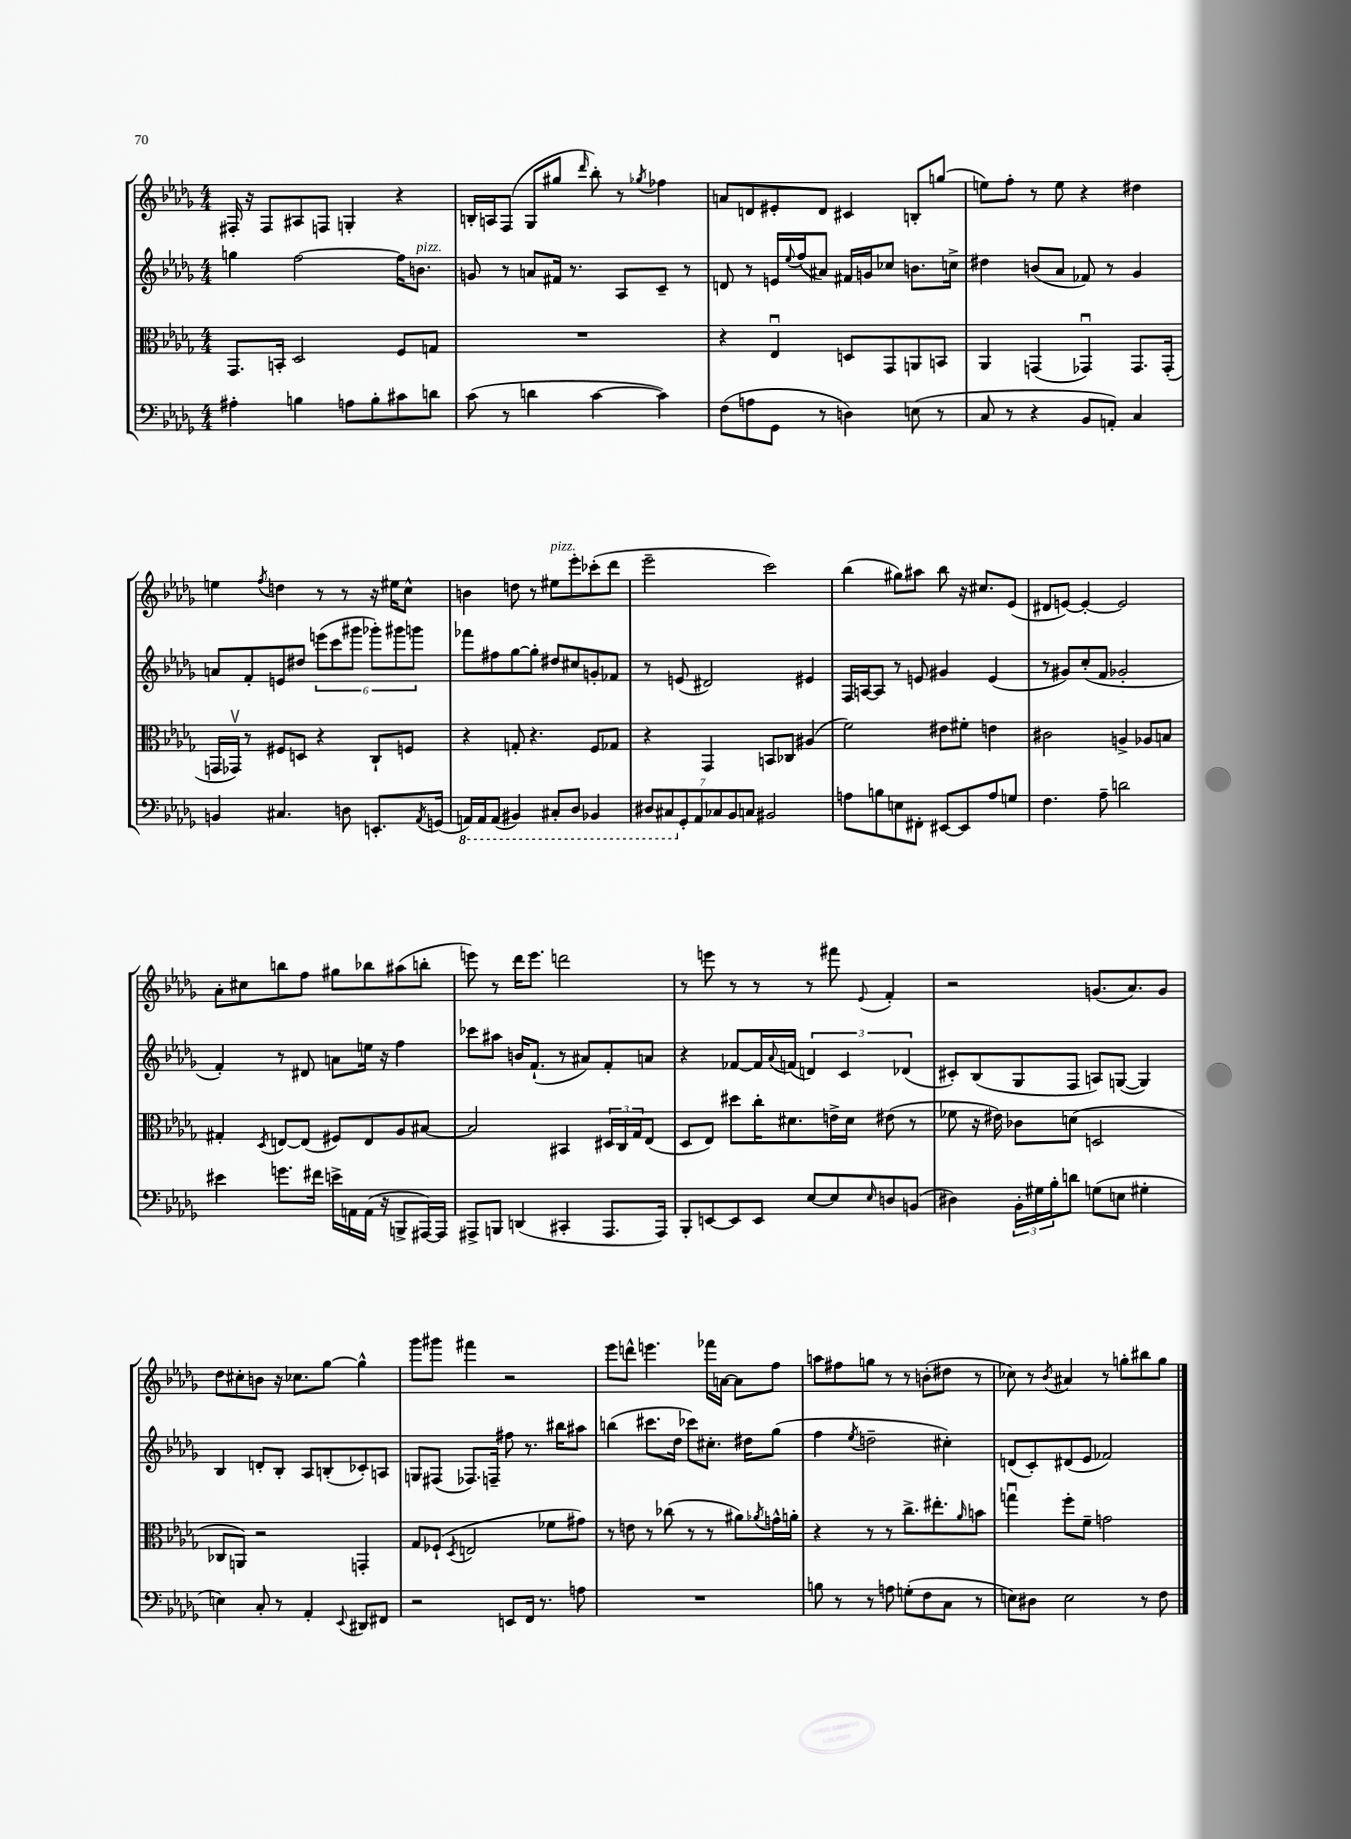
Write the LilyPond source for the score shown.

<<
\new StaffGroup <<
\new Staff = "s0" {
    \clef treble \key des \major \numericTimeSignature \time 4/4
    fis16-. r16 fis8 ais8 f8 g4-. r4 |
    b16-. a16 f8( ges8 gis''8 \grace { des'''16 } bes''8-.) r8 \acciaccatura { ges''8 } fes''4 |
    a'8 d'8 eis'8-. d'8 cis'4 b8-. g''8( |
    e''8) f''8-. r8 e''8 r4 dis''4 |
    e''4 \acciaccatura { f''8 } d''4 r8 r8 r16 eis''16 c''8-^ |
    b'4 d''8 r8 eis''8^\markup { \italic "pizz." } ees'''8-. ces'''8-.( des'''8 |
    ees'''2-- c'''2) |
    bes''4( gis''8) ais''8 bes''8 r16 cis''8. ees'8( |
    dis'8 e'8~) e'4~-. e'2 |
    aes'8-. cis''8 b''8 f''8 gis''8 bes''8 ais''8( b''8-. |
    e'''8) r8 des'''16 e'''8. d'''2 |
    r8 e'''8 r8 r8 r8 fis'''8 \appoggiatura { ees'8 } f'4-. |
    r2 g'8.( aes'8.) g'8 |
    des''8 cis''8-. b'8 r16 ces''8. ges''8~ ges''4-^ |
    ges'''8 gis'''8 fis'''4 r2 |
    ees'''8 d'''8-^ e'''4. fes'''16 a'16~ a'8 f''8 |
    a''8 fis''8 g''8 r8 r8 b'8-.( dis''8 r8 |
    ces''8) r8 \acciaccatura { bes'8 } ais'4 r8 g''8-. bis''8 g''8 \bar "|." |
}
\new Staff = "s1" {
    \clef treble \key des \major \numericTimeSignature \time 4/4
    g''4 f''2~ f''16 b'8.^\markup { \italic "pizz." } |
    g'8 r8 a'8 fis'16 r8. aes8 c'8-- r8 |
    d'8 r8 e'16 \appoggiatura { ees''8 } f''16( ais'8) fis'16 g'16 ces''8 b'8. c''16-> |
    dis''4 b'8( aes'8 fes'8) r8 ges'4 |
    a'8 f'8-. e'8 dis''8 \tuplet 6/4 { e'''8( c'''8 gis'''8 ges'''8-.) gis'''8 g'''8 } |
    fes'''8 fis''8 ges''8~ ges''8-. dis''8 cis''8 g'8-. fes'8 |
    r8 e'8( dis'2) eis'4 |
    f16 a16~ a8 r8 e'8 gis'4 e'4( |
    r8 gis'8) c''8-.( f'8 ges'2-. |
    f'4-.) r8 dis'8 a'8 e''16 r16 f''4 |
    ces'''8 ais''8 b'16 f'8.-!( r8 ais'8) f'8-. a'8 |
    r4 fes'8~ fes'16 \appoggiatura { aes'8 } f'16( \tuplet 3/2 { d'4) c'4 des'4( } |
    cis'8-.) bes8( ges8 f8 a8) g8~( g4) |
    bes4 d'8-. bes8-. aes8 b8-.( ces'8-.) a8 |
    g8 fis8( fes8.) f16-- fis''8 r8. bis''16 ais''8 |
    b''4( cis'''8. des''16 ces'''8) cis''8.-. dis''16 ges''8( |
    f''4 \acciaccatura { ees''8 } d''2-- cis''4-.) |
    d'8( c'8-.) dis'8( ees'8 fes'2) \bar "|." |
}
\new Staff = "s2" {
    \clef alto \key des \major \numericTimeSignature \time 4/4
    ges,8. b,16-. des2 f8 g8 |
    R1 |
    r4 ees4\downbow d8 ges,8 a,8 b,8 |
    aes,4 g,4( ges,4\downbow) ges,8. ges,16-.( |
    g,16 ges,16\upbow) r8 fis8 d8 r4 c8-! f8 |
    r4 g8-. r4. f8 ges8 |
    r4 ges,4 b,8 ces8 ais4( |
    f'2) eis'8 fis'8-. e'4 |
    cis'2 a4-> aes8 b8 |
    gis4-. \acciaccatura { des8 } e8~ e8( fis8) e8 aes8 bis8~ |
    bis2 bis,4 \tuplet 3/2 { dis16 c16 ges16 } ees8( |
    des8 ees8) dis''8 c''16-. dis'8. e'16-> dis'16 eis'8( r8 |
    fes'8 r16 eis'16) ces'8 d'8( d2 |
    ces8 a,8) r2 g,4-. |
    ges8 fes8-!( \acciaccatura { des8 } e2 fes'8 gis'8) |
    r8 e'8 r8 ces''8( r8 r8 ais'8) \acciaccatura { aes'8 } g'16-^ a'16-. |
    r4 r8 r8 c''8.-> eis''8.-. \grace { aes'16 } b'8 |
    g''4\downbow f''8-. f'8-- g'2 \bar "|." |
}
\new Staff = "s3" {
    \clef bass \key des \major \numericTimeSignature \time 4/4
    ais4-. b4 a8 b8-. cis'8 d'8 |
    c'8( r8 d'4 c'4~ c'4) |
    f8( a8 ges,8 r8 d4) e8( r8 |
    c8 r8 r4 bes,8 a,8-.) c4 |
    b,4 cis4. d8 e,8.-. \acciaccatura { aes,8 } g,16( |
    \ottava #-1 a,,16) a,,16 a,,8( bis,,4) cis,8-. des,8 bes,,4 |
    \tuplet 7/4 { dis,8 cis,8 \ottava #0 ges,8-. aes,8 ces8 bes,8 c8 } bis,2 |
    a8 b8 e8 fis,8-. eis,8~ eis,8 a8 g8 |
    f4. aes8-- d'2 |
    eis'4 g'8. fis'16 e'16-> a,16 a,16( r16 b,,8-> ais,,16~) ais,,16 |
    ais,,8-> b,,8 d,4( cis,4-. ais,,8. ais,,16) |
    bes,,8-. e,8~ e,8 e,8 ees8~ ees8 \grace { ees16 } d8 b,8( |
    dis4) \tuplet 3/2 { bes,16-. gis16 bes16-. } d'8 g8( e8 gis4-. |
    e4) c8-. r8 aes,4-. \appoggiatura { ees,8 } dis,8 fis,8 |
    r2 e,8 f,16 r8. a8 |
    R1 |
    b8 r8 r8 a8 g8-.( f8 c8 r8 |
    e8) dis8 e2 r8 f8 \bar "|." |
}
>>
>>
\layout { \context { \Score \remove "Bar_number_engraver" } }
